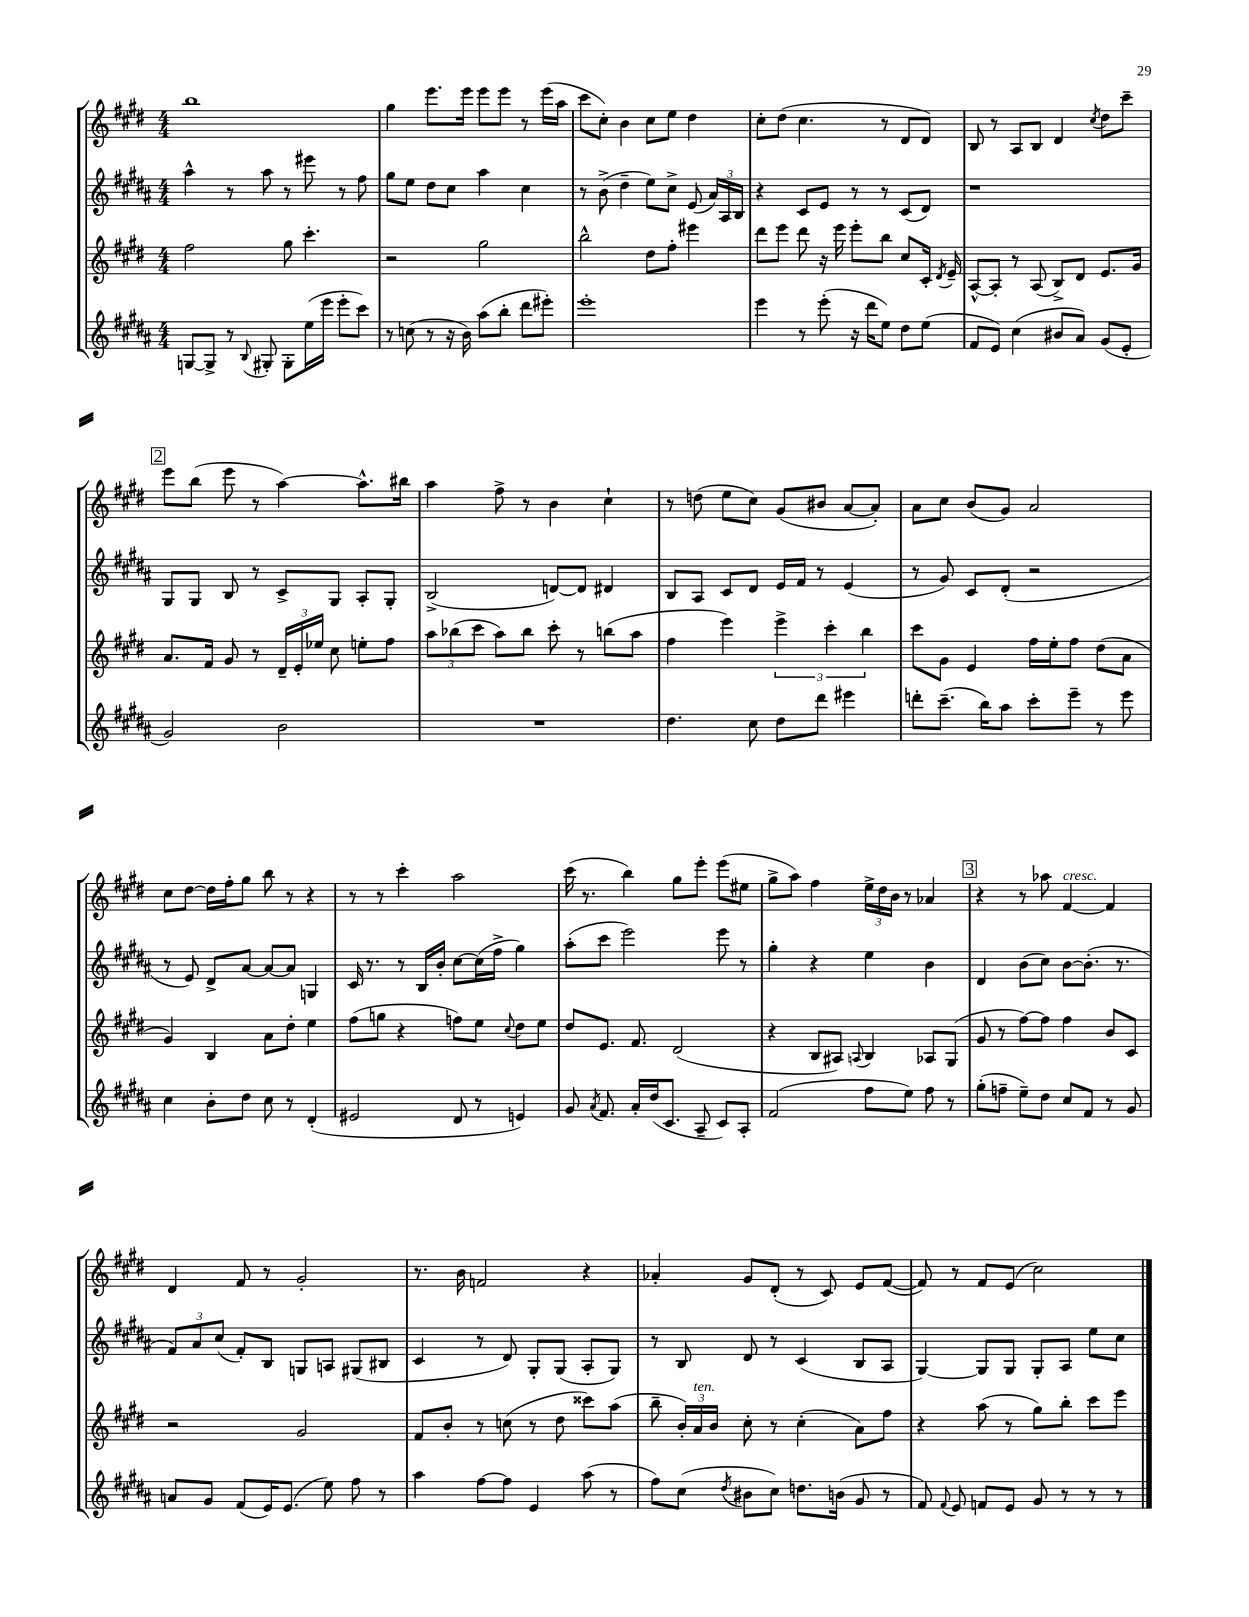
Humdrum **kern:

**kern	**kern	**kern	**kern
*staff4	*staff3	*staff2	*staff1
*clefG2	*clefG2	*clefG2	*clefG2
*k[f#c#g#d#a#]	*k[f#c#g#d#]	*k[f#c#g#d#a#]	*k[f#c#g#d#]
*M4/4	*M4/4	*M4/4	*M4/4
[8G	2ff#	4aa#^^	1bb
8G^]	.	.	.
8r	.	8r	.
8qqB	.	.	.
8G#'	.	8aa#	.
8G#'	8gg#	8r	.
(16ee	4.ccc#'	8eee#	.
16eee	.	.	.
8eee'	.	8r	.
8ccc#)	.	8ff#	.
=	=	=	=
8r	2r	8gg#	4gg#
(8cc	.	8ee	.
8r	.	8dd#	8.eee
16r	.	8cc#	.
16b)	.	.	16eee
(8aa#	2gg#	4aa#	8eee
8bb'	.	.	8eee
8ddd#	.	4cc#	8r
8eee#')	.	.	(16eee
.	.	.	16aa
=	=	=	=
1eee'	2bb^^	8r	8ccc#
.	.	(8b^	8cc#')
.	.	4dd#~	4b
.	8dd#	8ee)	8cc#
.	8ff#'	8cc#^	8ee
.	4eee#	(8e	4dd#
.	.	24a#)	.
.	.	24A#	.
.	.	24B	.
=	=	=	=
4eee	8ddd#	4r	8cc#'
.	8eee	.	(8dd#
8r	8ddd#	8c#	4.cc#
(8eee'	16r	8e	.
.	16eee	.	.
16r	8eee'	8r	.
16ddd#	.	.	.
8ee)	8bb	8r	8r
8dd#	8cc#	(8c#	8d#
(8ee	16c#'	8d#)	8d#)
.	8qd#	.	.
.	16e~	.	.
=	=	=	=
8f#	[8A^^	1r	8B
8e)	8A']	.	8r
(4cc#	8r	.	8A
.	(8A	.	8B
8b#	8B^)	.	4d#
8a#)	8d#	.	.
.	.	.	8qcc#
(8g#	8.e	.	8dd#
8e'	.	.	8ccc#~
.	16g#	.	.
=	=	=	=
2g#)	8.a	8G#	8eee
.	.	8G#	(8bb
.	16f#	.	.
.	8g#	8B	8eee
.	8r	8r	8r
2b	24d#~	8c#^	[4aa)
.	24e'	.	.
.	24ee-	.	.
.	8cc#	8G#	.
.	8ee'	8A#'	8.aa^^]
.	8ff#	8G#'	.
.	.	.	16bb#
=	=	=	=
1r	12aa	(2B^	4aa
.	(12bb-	.	.
.	12ccc#	.	.
.	8aa)	.	8ff#^
.	8bb-	.	8r
.	8ccc#'	[8d)	4b
.	8r	8d]	.
.	(8bb	4d#	4cc#`
.	8aa	.	.
=	=	=	=
4.dd#	4ff#	8B	8r
.	.	8A#	(8dd
.	4eee)	8c#	8ee
8cc#	.	8d#	8cc#)
8dd#	6eee^	16e	(8g#
.	.	16f#	.
8ddd#	.	8r	8b#
.	6ccc#'	.	.
4eee#	.	(4e	[8a
.	6bb	.	.
.	.	.	8a'])
=	=	=	=
8ddd'	8ccc#	8r	8a
(8.ccc#~	8g#	8g#)	8cc#
.	4e	8c#	(8b
16bb)	.	.	.
8aa#	.	(8d#'	8g#)
8ccc#'	16ff#	2r	2a
.	16ee'	.	.
8eee~	8ff#	.	.
8r	(8dd#	.	.
8eee	8a	.	.
=	=	=	=
4cc#	4g#)	8r	8cc#
.	.	8e)	[8dd#
8b'	4B	8d#^	16dd#]
.	.	.	16ff#'
8dd#	.	[8a#	8gg#
8cc#	8a	8a#_	8bb
8r	8dd#'	8a#]	8r
(4d#'	4ee	4G	4r
=	=	=	=
2e#	(8ff#	16c#	8r
.	.	8.r	.
.	8gg	.	8r
.	4r	8r	4ccc#'
.	.	16B	.
.	.	16b'	.
8d#	8ff)	[8cc#	2aa
8r	8ee	(16cc#]	.
.	.	16ff#^	.
.	8qqcc#	.	.
4e)	8dd#	4gg#)	.
.	8ee	.	.
=	=	=	=
8g#	8dd#	(8aa#'	(16ccc#
.	.	.	8.r
8qa#	.	.	.
8.f#	8.e	8ccc#	.
.	.	2eee)	4bb)
16a#'	8.f#	.	.
(16dd#	.	.	.
8.c#	.	.	.
.	(2d#	.	8gg#
8A#~	.	.	8eee'
8c#)	.	8eee	(8eee
8A#'	.	8r	8ee#
=	=	=	=
(2f#	4r	4gg#'	8gg#^
.	.	.	8aa)
.	8B	4r	4ff#
.	8A#)	.	.
.	8qqA	.	.
8ff#	4B	4ee	24ee^
.	.	.	24dd#
.	.	.	24b
8ee)	.	.	8r
8ff#	8A-	4b	4a-
8r	(8G#	.	.
=	=	=	=
(8gg#'	8g#	4d#	4r
8ff~	8r	.	.
8ee~)	[8ff#)	(8b	8r
8dd#	8ff#]	8cc#)	8aa-
8cc#	4ff#	[8b	[4f#
8f#	.	(8.b']	.
8r	8b	.	4f#]
.	.	8.r	.
8g#	8c#	.	.
=	=	=	=
8a	2r	12f#)	4d#
.	.	12a#	.
8g#	.	.	.
.	.	(12cc#	.
(8f#	.	8f#')	8f#
16e)	.	8B	8r
(8.e	.	.	.
.	2g#	8G	2g#'
8ee)	.	8A	.
8ff#	.	(8G#	.
8r	.	8B#	.
=	=	=	=
4aa#	8f#	4c#	8.r
.	8b'	.	.
.	.	.	16b
[8ff#	8r	8r	2f
8ff#]	(8cc	8d#)	.
4e	8r	8G#'	.
.	8dd#	(8G#	.
(8aa#	8ccc##)	8A#'	4r
8r	(8aa	8G#)	.
=	=	=	=
8ff#)	8bb~	8r	4a-'
(8cc#	24b')	8B	.
.	24a	.	.
.	24b	.	.
8qdd#	.	.	.
8b#	8cc#'	8d#	8g#
8cc#)	8r	8r	(8d#'
8.dd	(4cc#'	(4c#	8r
.	.	.	8c#)
(16b	.	.	.
8g#	8a)	8B	8e
8r	8ff#	8A#	([8f#
=	=	=	=
8f#)	4r	[4G#)	8f#])
8qqf#	.	.	.
8e	.	.	8r
8f	(8aa	8G#]	8f#
8e	8r	8G#	(8e
8g#	8gg#)	8G#'	2cc#)
8r	8bb'	8A#	.
8r	8ccc#	8ee	.
8r	8eee	8cc#	.
==	==	==	==
*-	*-	*-	*-
